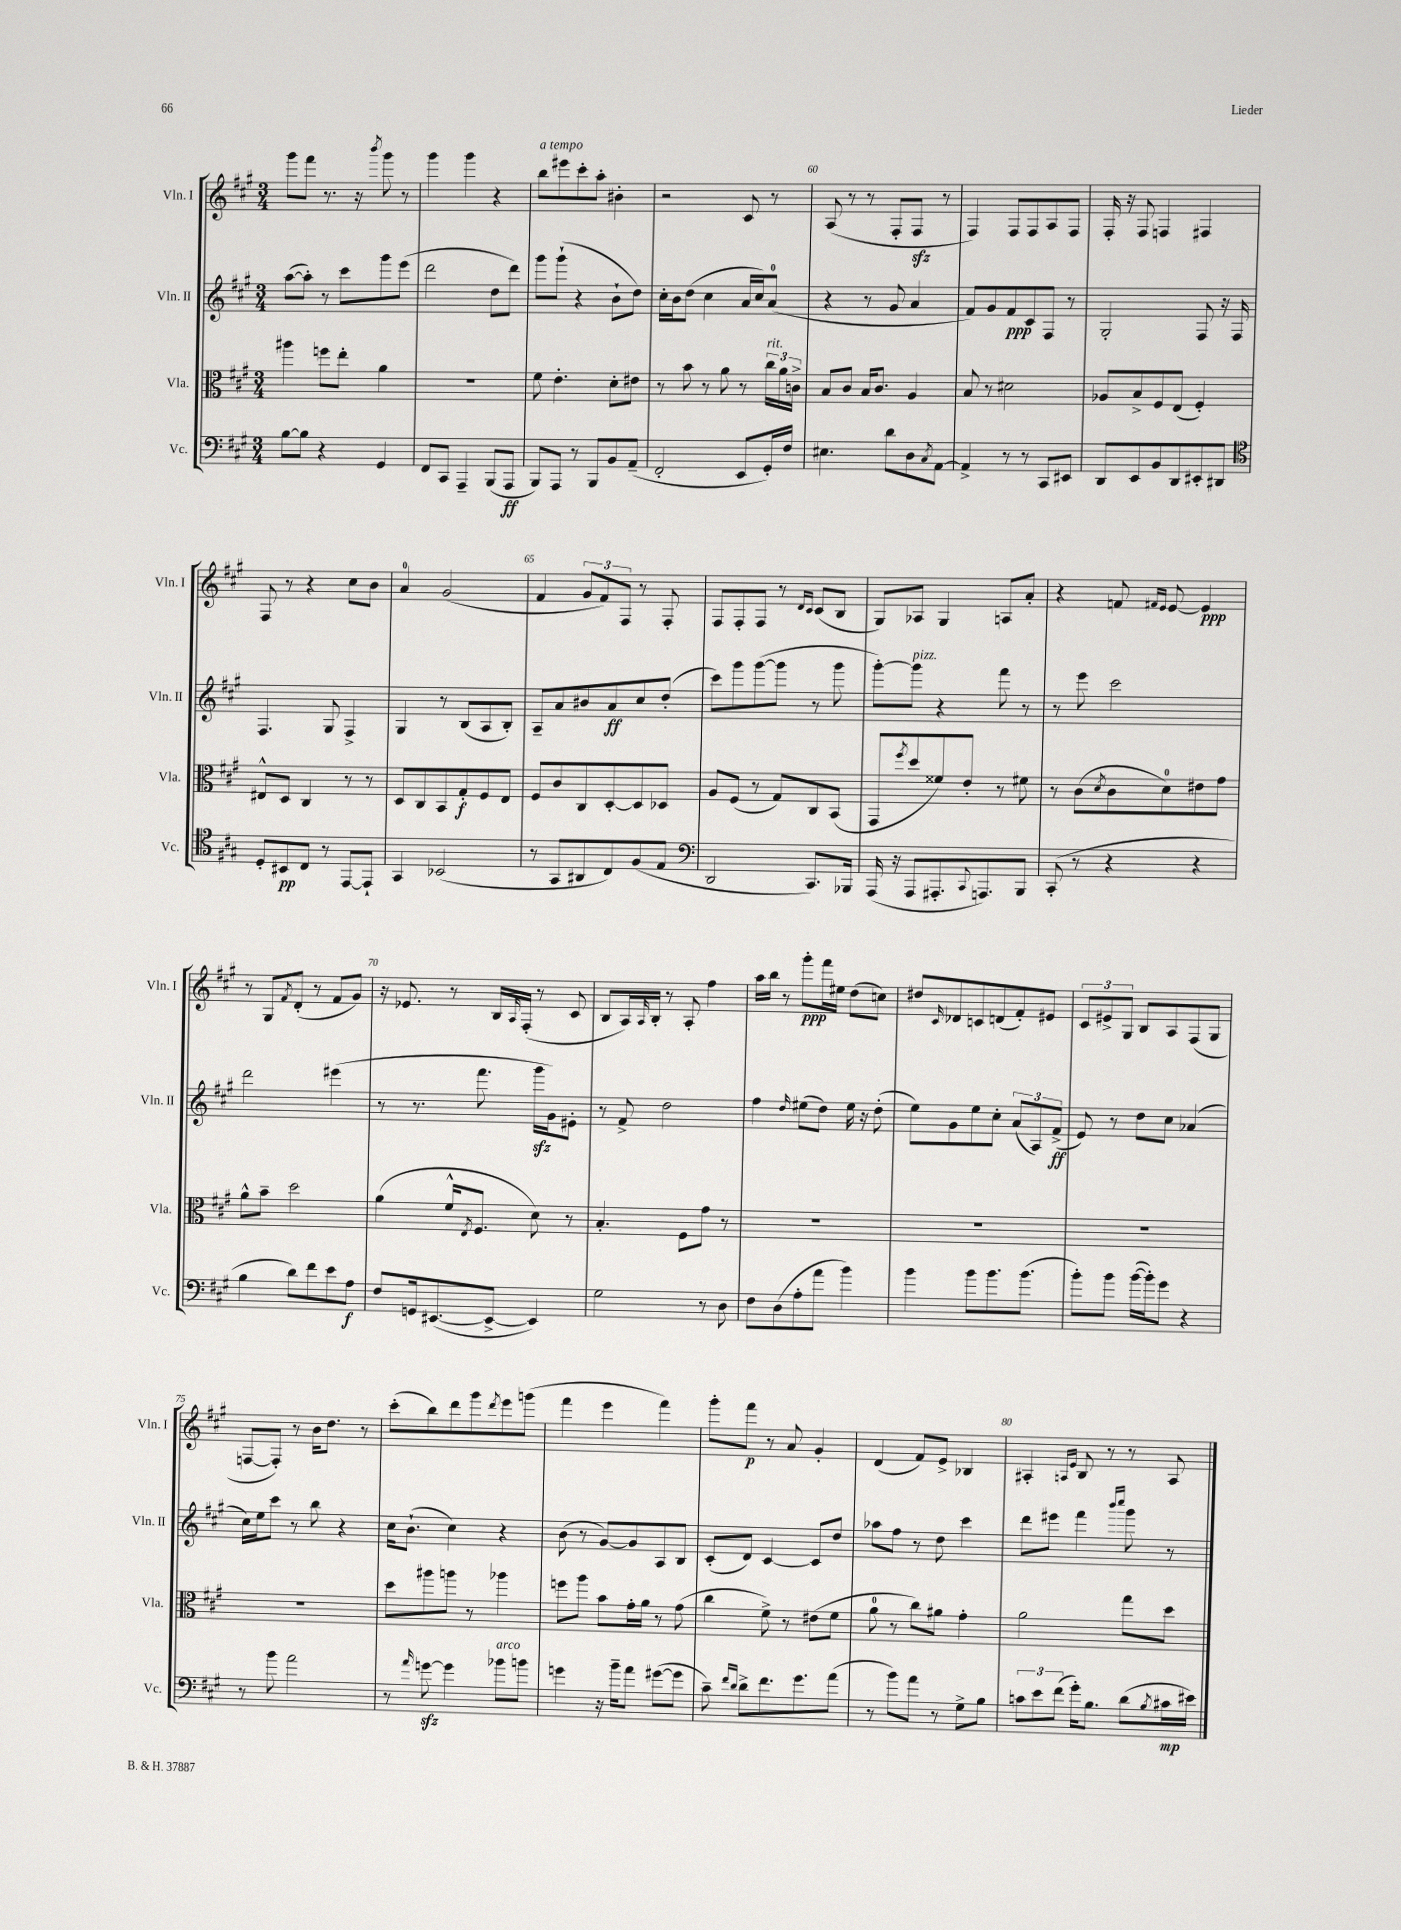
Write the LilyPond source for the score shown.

<<
\new StaffGroup <<
\new Staff = "s0" \with { instrumentName = "Vln. I" shortInstrumentName = "Vln. I" } {
    \clef treble \key a \major \numericTimeSignature \time 3/4
    gis'''8 fis'''8 r8. r16 \acciaccatura { b'''8 } gis'''8 r8 |
    gis'''4 gis'''4 r4 |
    b''8^\markup { \italic "a tempo" } eis'''8 cis'''8-. a''8-. bis'4-. |
    r2 cis'8 r8 |
    a8( r8 r8 fis8-. fis8\sfz r8 |
    fis4) fis8 fis8 a8 fis8 |
    fis16-. r16 fis8 f4 fis4 |
    fis8 r8 r4 cis''8 b'8 |
    a'4-0 gis'2( |
    fis'4 \tuplet 3/2 { gis'8 fis'8) fis8 } r8 fis8-. |
    fis8 fis8-. fis8 r8 \grace { d'16 cis'16 } cis'8( b8 |
    gis8) aes8 gis4 a8 a'8-. |
    r4 f'8 \grace { fis'16 e'16 } e'8~ e'4\ppp |
    r8 gis8 \acciaccatura { fis'8 } d'8-.( r8 fis'8 gis'8) |
    r16 ees'8. r8 b16 \grace { a16 } fis16-.( r8 cis'8 |
    b8 a16) \grace { a16 } b16-. r8 a8-. fis''4 |
    a''16 b''16 r8 gis'''8-.\ppp fis'''16 eis''16 d''8( c''8) |
    dis''8 \grace { cis'16 } des'8 c'8 d'8( fis'8-.) eis'8 |
    \tuplet 3/2 { cis'8 eis'8-> gis8 } b8 a8 fis8( gis8 |
    f8~ f8-.) r8 b'16 d''8. r8 |
    cis'''8-.( b''8) d'''8 gis'''8 \acciaccatura { d'''8 } e'''8 g'''8( |
    fis'''4 e'''4 fis'''4) |
    gis'''8-. fis'''8\p r8 a'8 gis'4-. |
    d'4( fis'8) e'8-> bes4 |
    ais4-. \grace { a16 e'16 } b8 r8 r8 a8 \bar "|." |
}
\new Staff = "s1" \with { instrumentName = "Vln. II" shortInstrumentName = "Vln. II" } {
    \clef treble \key a \major \numericTimeSignature \time 3/4
    a''8~( a''8-.) r8 cis'''8 gis'''8 e'''8( |
    d'''2 d''8 d'''8) |
    gis'''8 gis'''8-!( r4 b'8-! d''8) |
    cis''16-. b'16 d''8( cis''4 a'16 cis''16) a'8-0( |
    r4 r8 gis'8 a'4 |
    fis'8) gis'8 fis'8\ppp cis'8 fis8 r8 |
    gis2-. fis8 r16 fis16 |
    fis4. gis8 fis4-> |
    gis4 r8 b8( a8 b8-.) |
    a8-- a'8 bis'8 a'8\ff cis''8 d''8-.( |
    cis'''8) gis'''8 gis'''8~( gis'''8 r8 gis'''8 |
    gis'''8~-.) gis'''8^\markup { \italic "pizz." } r4 fis'''8 r8 |
    r8 e'''8 cis'''2 |
    d'''2 eis'''4( |
    r8 r8. fis'''8. gis'''16\sfz gis'16) eis'8-. |
    r8 fis'8-> d''2 |
    fis''4 \grace { d''16 } eis''8( d''8) eis''16 r16 d''8-.( |
    e''8) gis'8 e''8 cis''8-. \tuplet 3/2 { a'8( a8) fis'8->\ff( } |
    e'8) r8 d''8 cis''8 aes'4( |
    cis''16) e''16 cis'''8 r8 b''8 r4 |
    cis''16 b'8.-!( cis''4) r4 |
    b'8( r8 gis'8~) gis'8 a8 b8 |
    cis'8-.( d'8) cis'4~ cis'8 d''8 |
    aes''8 fis''8 r8 d''8 cis'''4 |
    d'''8 eis'''8 fis'''4 \grace { b'''16 cis''''16 } gis'''8 r8 \bar "|." |
}
\new Staff = "s2" \with { instrumentName = "Vla." shortInstrumentName = "Vla." } {
    \clef alto \key a \major \numericTimeSignature \time 3/4
    ais''4 f''8 e''8-. a'4 |
    R2. |
    fis'8 e'4.-. d'8-. eis'8 |
    r8 b'8 r8 a'8 r8 \tuplet 3/2 { cis''16^\markup { \italic "rit." } a'16 c'16-> } |
    b8 cis'8 b16 cis'8. a4 |
    b8 r8 dis'2 |
    aes8 b8-> fis8 e8( fis4-.) |
    eis8-^ d8 cis4 r8 r8 |
    d8 cis8 b,8 gis8-.\f fis8 e8 |
    fis8 cis'8 cis8 d8~-. d8 des8 |
    a8 fis8( r8 gis8) cis8 b,8( |
    gis,8 \acciaccatura { fis''8 } d''8 fisis'8) e'8-. r8 fis'8 |
    r8 cis'8( \acciaccatura { d'8 } cis'8 d'8-0) eis'8 gis'8 |
    a'8-^ b'8-- d''2 |
    a'4( fis'16-^ \acciaccatura { e8 } fis8. d'8) r8 |
    b4.-. fis8 gis'8 r8 |
    R2. |
    R2. |
    R2. |
    R2. |
    d''8 ais''8 a''8 r8 aes''4 |
    f''8 a''8 b'8 gis'16-. a'16 r8 gis'8( |
    cis''4 fis'8->) r8 eis'8( fis'8 |
    a'8-0 r8 cis''8) ais'8 gis'4-. |
    a'2 gis''8 d''8 \bar "|." |
}
\new Staff = "s3" \with { instrumentName = "Vc." shortInstrumentName = "Vc." } {
    \clef bass \key a \major \numericTimeSignature \time 3/4
    b8~ b8 r4 gis,4 |
    fis,8 cis,8 a,,4-- b,,8( a,,8\ff |
    b,,8) a,,8 r8 b,,8 b,8 a,8--( |
    fis,2-. e,8 gis,16-.) fis16 |
    eis4. d'8 d8 \acciaccatura { cis8 } a,8~ |
    a,4-> r8 r8 cis,8 eis,8 |
    d,8 e,8 b,8 d,8 eis,8-. dis,8 |
    \clef tenor d8-. bis,8\pp cis8 r8 e,8~ e,8-! |
    gis,4 bes,2( |
    r8 gis,8 ais,8 cis8) fis8( e8 |
    \clef bass d,2 cis,8.) bes,,16 |
    a,,16( r16 a,,8 ais,,8.-. \appoggiatura { cis,8 } a,,8.) b,,8 |
    cis,8-.( r8 r4 r4 |
    b4 d'8) fis'8 e'8 a8\f |
    fis8 g,16 eis,8.~( eis,8~-> eis,4) |
    gis2 r8 d8 |
    fis8 d8( a8-. a'8 b'4) |
    b'4 b'8 b'8. b'8.( |
    b'8-.) b'8 b'16~( b'16-.) gis'8 r4 |
    r8 b'8 a'2 |
    r8 \grace { a'16 } g'8~\sfz g'4 bes'8^\markup { \italic "arco" } b'8 |
    g'4 r16 b'16-- a'8 gis'8~( gis'8 |
    cis'8--) \grace { fis'16 d'16 } d'8-> fis'8. gis'8. a'8( |
    r8 b'8) a'8 r8 gis8-> b8 |
    \tuplet 3/2 { c'8 e'8 fis'8( } gis'16-.) b8. d'8( \acciaccatura { b8 } cis'16\mp eis'16) \bar "|." |
}
>>
>>
\layout { \context { \Score currentBarNumber = #56 \override BarNumber.break-visibility = ##(#f #t #t) barNumberVisibility = #(every-nth-bar-number-visible 5) } }
